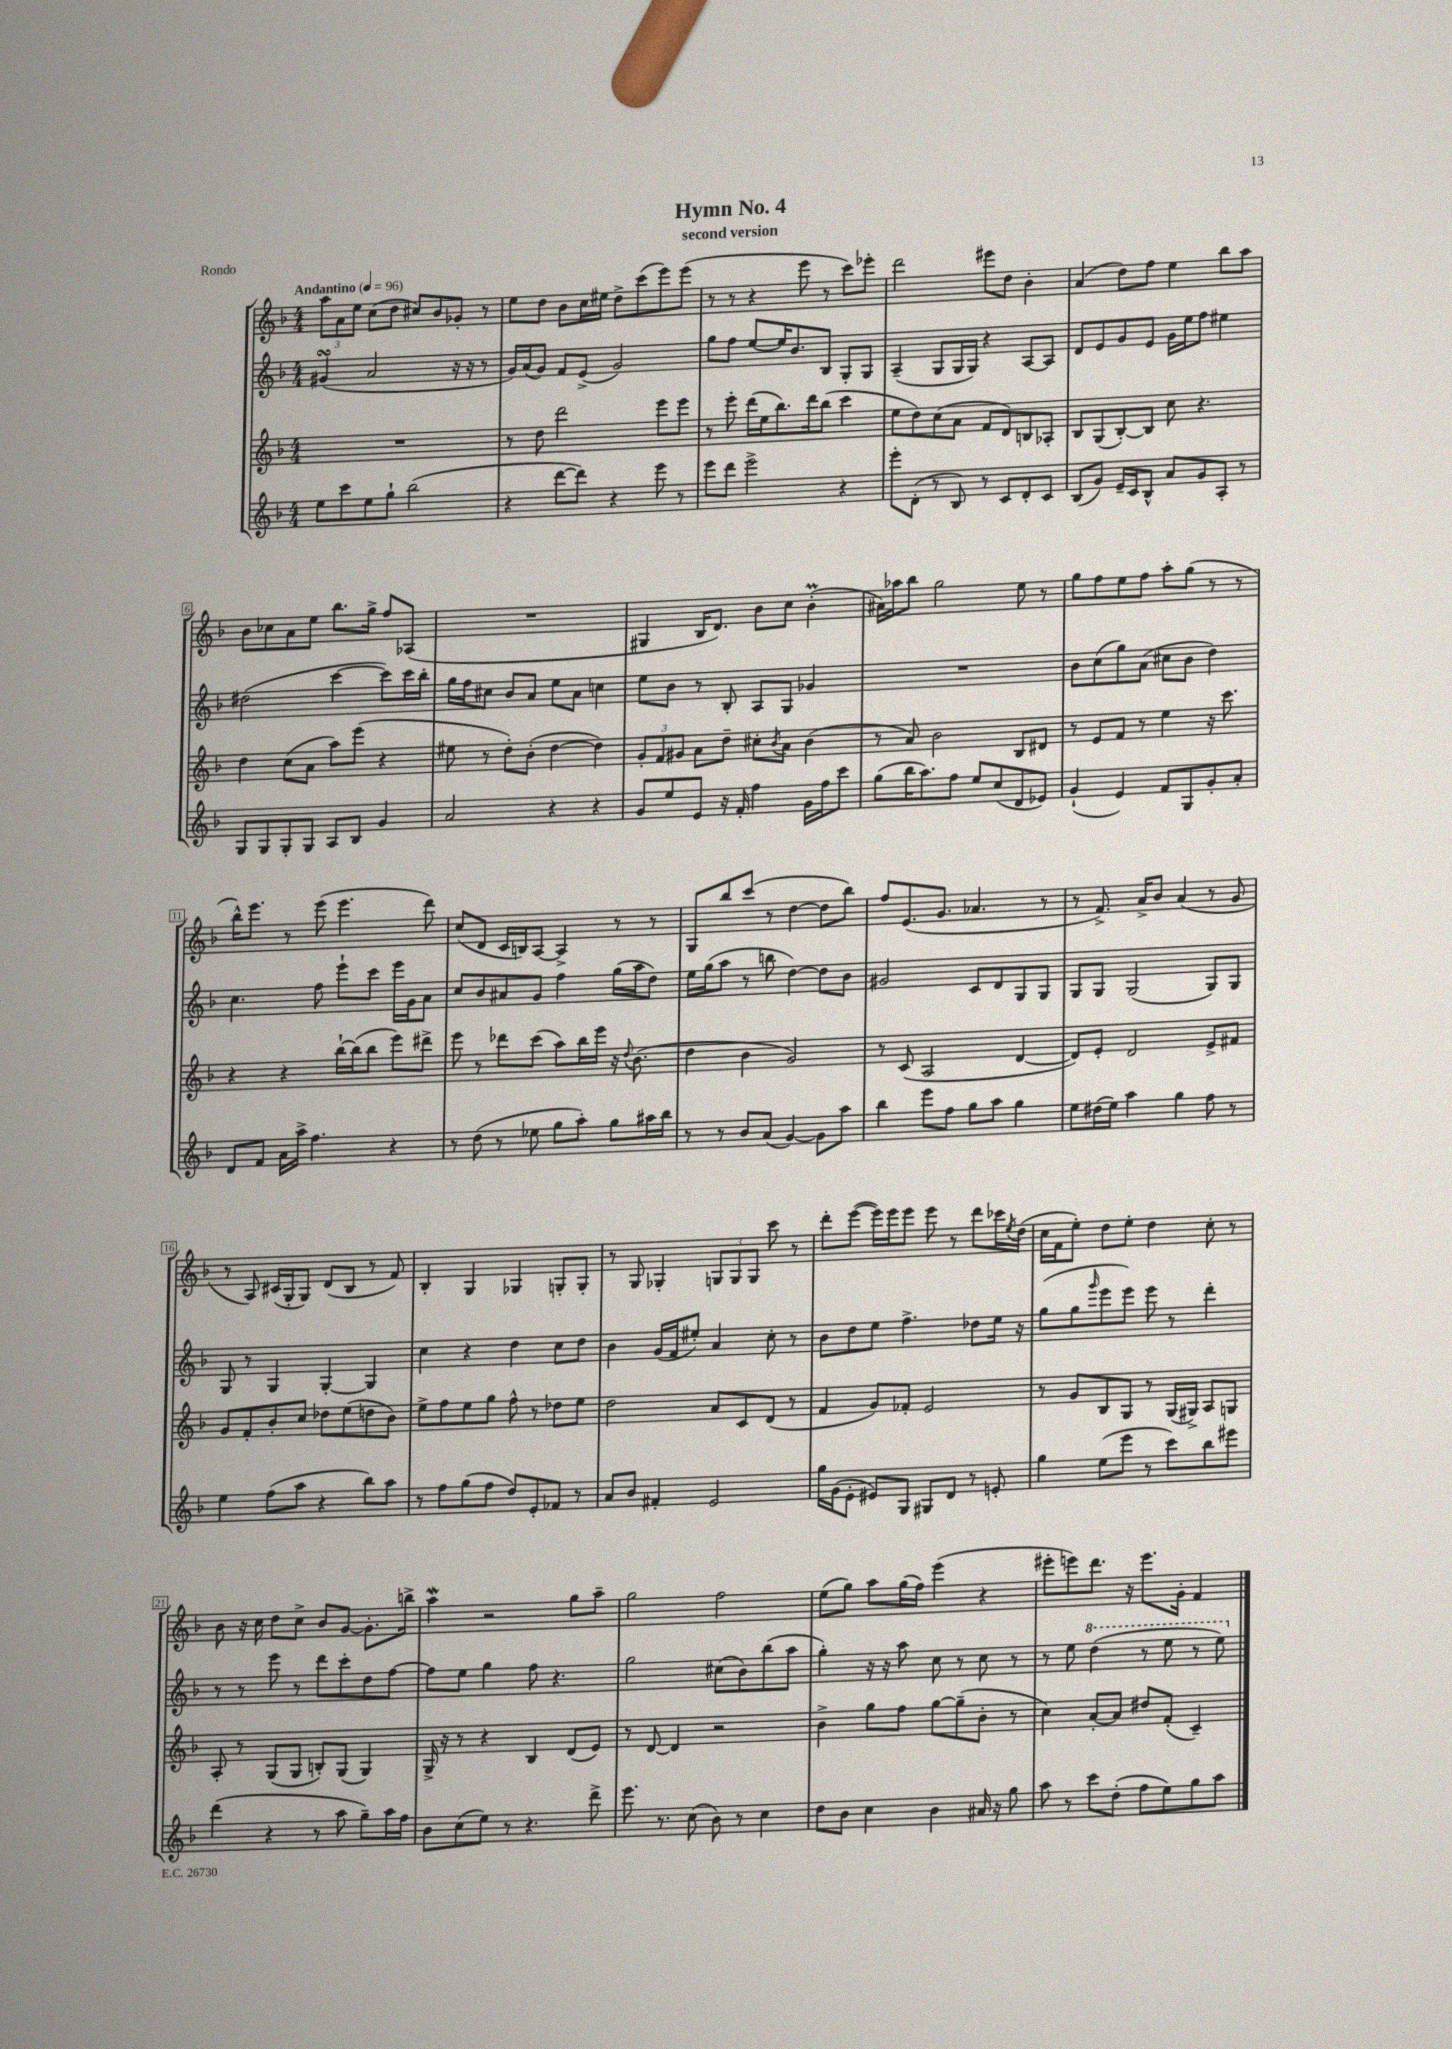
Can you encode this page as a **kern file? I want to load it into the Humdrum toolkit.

**kern	**kern	**kern	**kern
*staff4	*staff3	*staff2	*staff1
*clefG2	*clefG2	*clefG2	*clefG2
*k[b-]	*k[b-]	*k[b-]	*k[b-]
*M4/4	*M4/4	*M4/4	*M4/4
*MM96	*MM96	*MM96	*MM96
8ee	1r	(4g#	12aa
.	.	.	12a
8ccc	.	.	.
.	.	.	12ee
8ee	.	2a	(8cc
8gg`	.	.	8dd
(2bb-	.	.	8cc#)
.	.	.	8b-
.	.	16r	8g-'
.	.	16r	.
.	.	8r	8r
=	=	=	=
4r	8r	16g)	8ee
.	.	(16a	.
.	8dd	8g)	8dd
[8ddd	2ddd	8f	8b-
8ddd])	.	(8e^	16cc
.	.	.	16ee#
4r	.	2g)	8dd^
.	.	.	(8ccc
8eee	8eee	.	8eee)
8r	8eee	.	(8eee
=	=	=	=
8eee	8r	8gg	8r
8ddd	8eee'	8ff	8r
2eee^	(16ddd	[8ee	4r
.	16ee	.	.
.	8.bb-)	16ee]	.
.	.	8.b-	.
.	.	.	8eee
.	16ddd	.	.
.	(8bb-	8B-	8r
4r	4ccc	8G'	8ccc)
.	.	8G	8eee-'
=	=	=	=
8eee'	8ee	(4A~	2ddd
(8d'	8dd)	.	.
8r	(8cc	8G	.
8B-)	8a	16G	.
.	.	16G)	.
8r	8f	4r	8eee#
8c	8d)	.	8dd
8d'	8B	[8A	4b-'
8c	8A-'	8A]	.
=	=	=	=
(8B-	8B-	8d	(4a
8g)	(8G	8e	.
16e~	[8B-')	8g	8dd)
16c	.	.	.
8B-^^	8B-]	8e	8ff
8a	8cc	16g	4ee
.	.	16ee	.
8g	4.r	8ff	.
8A'	.	4ee#	8bb-
8r	.	.	8aa
=	=	=	=
8G	4dd	(2dd#	8b-
8G	.	.	8cc-
8G'	(8cc	.	8a
8G	8a	.	8ee
8A	8aa)	[4ccc	8.bb-
8B-	(8eee	.	.
.	.	.	16gg^
4g	4r	8ccc])	8ff
.	.	16ccc	(8A-
.	.	16bb-'	.
=	=	=	=
2a	8ee#	16gg	1r
.	.	16ff	.
.	8r	8cc#	.
.	8dd')	8b-	.
.	(8b-'	8a	.
4r	[4dd	8ee	.
.	.	8a	.
4r	4dd])	4cc	.
=	=	=	=
8g	12g'	8ee	4G#
.	12f	.	.
8ee	.	8b-	.
.	12g#	.	.
8e	8a	8r	16B-
.	.	.	8.d)
16r	8dd~	8B-'	.
16f'	.	.	.
4ff	8cc#'	8A	8b-
.	8qb-	.	.
.	8a	8G	8cc
16g	(4b-	4g-	(4b-'
16ff	.	.	.
8ccc	.	.	.
=	=	=	=
(8gg	8r	1r	16a#)
.	.	.	16aa-
16bb-	8a)	.	8bb-
8.aa)	.	.	.
.	2b-	.	2gg
8ff	.	.	.
8ee	.	.	.
(8cc	.	.	.
8d	8B-	.	8ee
8e-)	8d#	.	8r
=	=	=	=
(4g`	8r	8b-	8gg
.	8e	(8cc	8ff
4e)	8f	8gg)	8ee
.	8r	(8a	8ff
8f	4ee	8cc#	8aa'
8G	.	8b-	(8gg
8g'	16r	4dd)	8r
.	8.ccc	.	.
8a'	.	.	8r
=	=	=	=
8d	4r	4.cc	16bb-^^)
.	.	.	8.eee
8f	.	.	.
16a	4r	.	8r
16aa^	.	.	.
4.ff	.	8ff	(8eee
.	[16bb-`	8eee`	4.eee
.	(16bb-]	.	.
.	8bb-	8ccc	.
4r	8eee)	16eee	.
.	.	16g	.
.	8ddd#^	8a	8ddd)
=	=	=	=
8r	8eee	8cc	(8cc
(8dd	8r	8b-	8d
8r	8ddd-	8a#	16c
.	.	.	16B)
8ee-	(8ccc	8g	[8A
8gg	8aa)	4ff	4A^]
8aa')	16bb-	.	.
.	16eee	.	.
8gg	16r	(16gg	8r
.	8qqdd	.	.
.	(8.b-	16aa	.
16aa#	.	8dd)	8r
16bb-	.	.	.
=	=	=	=
8r	4dd	16ee	8G
.	.	(16gg	.
8r	.	8aa	8bb-
8b-	4b-	8r	(8ccc
(8a	.	8bb	8r
[4g)	2g)	[4dd)	[4dd
8g]	.	8dd]	8dd]
8aa	.	8b-	8bb-)
=	=	=	=
4bb-	8r	2g#	8ff
.	(8c	.	(8.e
8eee	2A	.	.
.	.	.	8.g
8ff	.	.	.
8gg	.	8c	4.a-
8aa	.	8d	.
4gg	[4d	8G	.
.	.	8G	8r
=	=	=	=
8ee	8d])	8G	8r
(16dd#	8e'	8G	8.f^)
16ee)	.	.	.
4aa	2d	(2G	.
.	.	.	16a^
.	.	.	8b-
4gg	.	.	(4a
8ff	8e^	8G)	8r
8r	8f#	8G	8g
=	=	=	=
4ee	8g	8G	8r
.	8f'	8r	8A)
(8ff	8b-'	4G	(16c#
.	.	.	16G'
8aa	8cc	.	8G)
4r	8dd-	[4G'	(8d
.	(8ee	.	8B-
8bb-)	8dd	4G]	8r
8aa	8b-)	.	8f)
=	=	=	=
8r	8ee^	4cc	4B-'
8ff	8ff	.	.
(8gg	8ee	4r	4G
8ff	8gg	.	.
8dd)	8ff^^	4dd	4G-
8e'	8r	.	.
8f-	8dd-	8cc	8G'
8r	8ee	8dd	8G'
=	=	=	=
8a	2dd	4b-	8r
8b-	.	.	8G
4f#'	.	(16g	4G-'
.	.	16f	.
.	.	8ee#')	.
2e	8a	4a	12G
.	.	.	12G
.	8c	.	.
.	.	.	12G
.	(8d	8cc'	8ccc
.	8r	8r	8r
=	=	=	=
16gg	4f	8b-	8ddd'
(16g	.	.	.
8e'	.	8dd	([8eee
8e#)	8g)	8ee	16eee])
.	.	.	16eee
8G	8f-'	4.ff^	8eee
8G#	2e	.	8eee
8d	.	.	8r
8r	.	8dd-	8ddd
8e'	.	16ee	16ccc-
.	.	.	8qee
.	.	16r	(16dd
=	=	=	=
4gg	8r	(8gg	16cc
.	.	.	16f
.	8g	8gg	8ee')
.	.	16qqggg	.
(8ee	8B-	8eee	8dd
8eee	8G	8eee)	8ee'
8r	8r	8eee	4dd
8ccc)	(16G	8r	.
.	16G#^)	.	.
8bb-	8A	4ddd'	8cc'
8eee#	8G	.	8r
=	=	=	=
(4ddd	8A'	8r	8b-
.	8r	8r	16r
.	.	.	16cc
4r	(8G	8eee	8dd
.	8G	8r	8cc^
8r	8B')	8ddd	8b-
8aa	(8G	8ccc'	[8g
8gg~)	4G)	8dd	8.g']
16aa	.	[8ff	.
16ff	.	.	16bb^
=	=	=	=
8b-	16G^	8ff]	4aa
.	16r	.	.
(8cc	8r	8ee	.
8ee)	4r	4gg	2r
8r	.	.	.
4.r	4B-	8ff	.
.	.	4.r	.
.	(8d	.	8gg
8ddd^	8e)	.	8aa~
=	=	=	=
8.eee	8r	2gg	2gg
.	[8d	.	.
8.r	.	.	.
.	4d]	.	.
(8cc	.	.	.
8b-)	2r	(8cc#	2ff
8r	.	8b-)	.
4cc	.	(8bb-	.
.	.	8aa	.
=	=	=	=
8dd	4b-^	4gg')	(8ee
8b-	.	.	8gg)
4cc	8gg	16r	8aa
.	.	16r	.
.	8ff	8aa	(16gg
.	.	.	16ff)
4b-	[8gg	8cc	(4eee
.	(8gg~]	8r	.
16a#	8b-'	8cc	4r
16r	.	.	.
8gg	8r	8r	.
=	=	=	=
8aa	4cc)	8r	8eee#'
8r	.	8ee	8eee)
8ccc	[8a'	(4ddd	8.ddd
(8dd'	8a]	.	.
.	.	.	16r
8ff	8dd#	8r	8.eee
8ee)	(8f'	8eee	.
.	.	.	16g'
8gg	4c~)	8r	4f
8aa	.	8eee)	.
==	==	==	==
*-	*-	*-	*-
